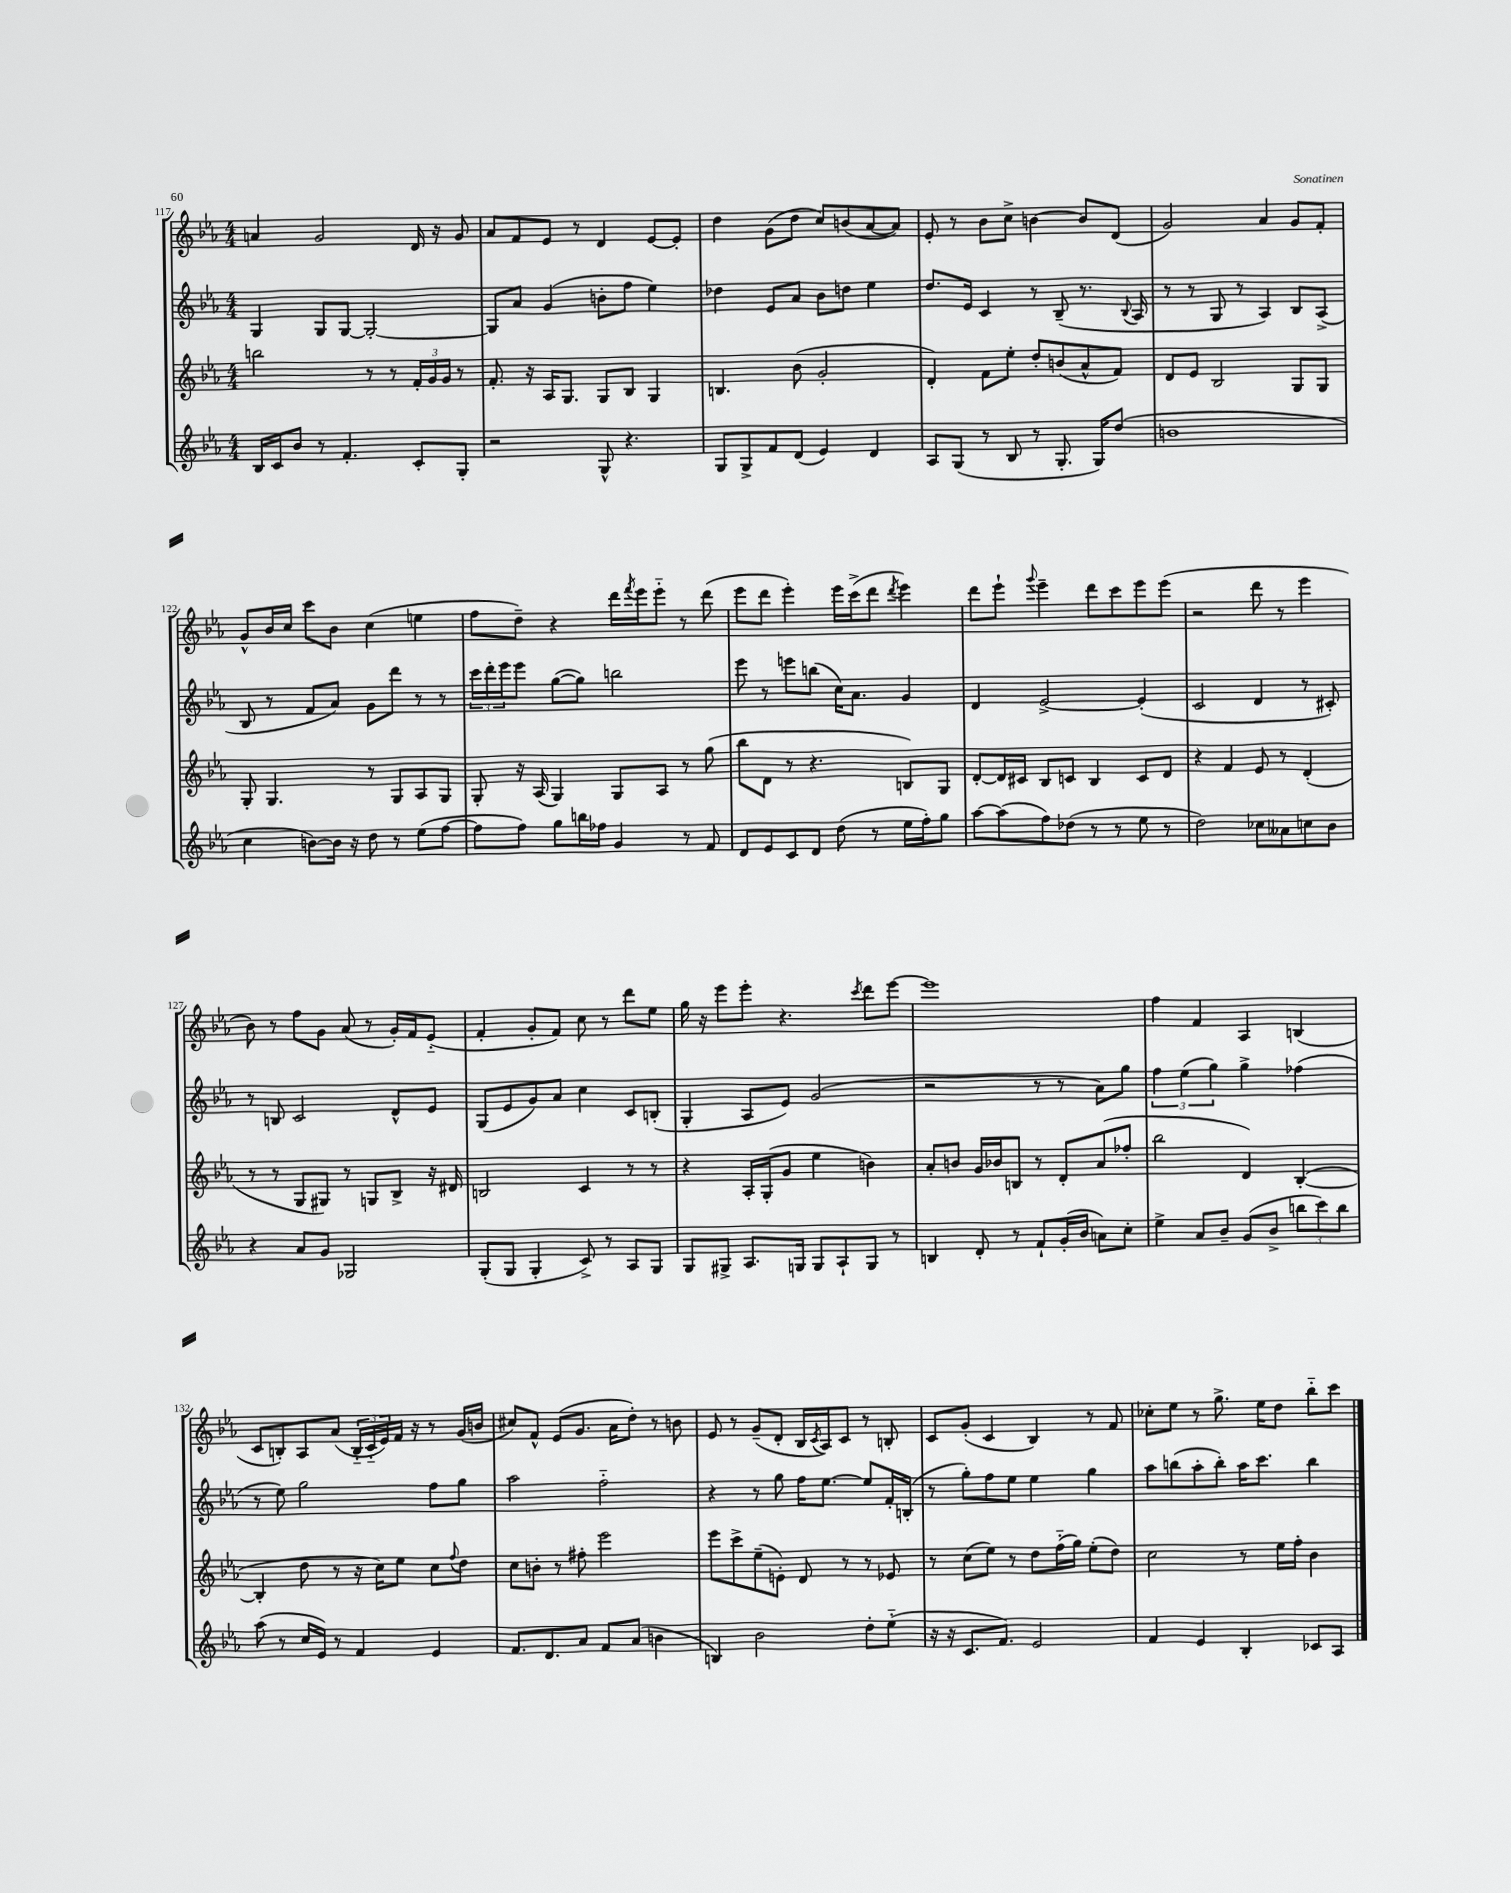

**kern	**kern	**kern	**kern
*part4	*part3	*part2	*part1
*staff4	*staff3	*staff2	*staff1
*clefG2	*clefG2	*clefG2	*clefG2
*k[b-e-a-]	*k[b-e-a-]	*k[b-e-a-]	*k[b-e-a-]
*M4/4	*M4/4	*M4/4	*M4/4
=117	=117	=117	=117
16B-/LL	2bbn\	4G/	4an/
16c/J	.	.	.
8b-/J	.	.	.
8r	.	8G/L	2g/
4.f'/	.	[8G/J	.
.	8r	2G'/_	.
.	8r	.	.
8c'/L	24f'/LL	.	16d/
.	24g/	.	.
.	.	.	16r
.	24g/JJ	.	.
8G'/J	8r	.	8g/
=118	=118	=118	=118
2r	8.f'/	8G/L]	8a-/L
.	.	8a-/J	8f/
.	16r	.	.
.	16A-/KL	(4g/	8e-/J
.	8.G/J	.	.
.	.	.	8r
8G^^/	8G/L	8bn'\L	4d/
4.r	8B-/J	8ff\J	.
.	4G/	4ee-\)	[8e-/L
.	.	.	8e-'/J]
=119	=119	=119	=119
8G/L	4.Bn/	4dd-X\	4dd\
8G^/	.	.	.
8f/	.	8e-/L	(8g\L
(8d/J	(8b-\	8a-/J	8dd\J
4e-/)	2g'/	8b-\L	8cc/L)
.	.	8ddn\J	(8bn/
4d/	.	4ee-\	[8a-/
.	.	.	8a-/J])
=120	=120	=120	=120
8A-/L	4d'/)	8.dd/L	8e-'/
(8G/J	.	.	8r
.	.	16e-/Jk	.
8r	8f\L	4c/	8b-\L
8B-/	8ee-'\J	.	8cc^\J
8r	8dd'/L	8r	[4bn\
8.G'/	(8bn/	(8B-~/	.
.	8a-^^/	8.r	8b/L]
16G/KL)	.	.	.
(8dd/J	8f/J)	.	(8d/J
.	.	8qqB-/	.
.	.	16A-/	.
=121	=121	=121	=121
1bn	8d/L	8r	2g/)
.	8e-/J	8r	.
.	2B-/	8G/	.
.	.	8r	.
.	.	4A-/)	4a-/
.	8G/L	8B-/L	8g/L
.	8G/J	(8A-^/J	8f'/J
!!LO:LB:g=z
=122	=122	=122	=122
4cc\	8G'/	8B-/	8g^^/L
.	4.G/	8r	16b-/L
.	.	.	16cc/JJ
[8bn\L)	.	8f/L	8ccc\L
16b\Jk]	.	8a-/J)	8b-\J
16r	.	.	.
8dd\	8r	8g\L	(4cc\
8r	8G/L	8ddd\J	.
(8ee-\L	8A-/	8r	4een\
[8ff\J	8G/J	8r	.
=123	=123	=123	=123
8ff\L]	8G'/	24ccc\LL	8ff\L
.	.	24ddd'\	.
.	.	24eee-\J	.
8ff\J)	16r	8eee-\J	8dd~\J)
.	(16A-/	.	.
8gg\L	4G/)	([8gg\L	4r
16bbn\L	.	8gg\J])	.
16ff-X\JJ	.	.	.
4g/	8G/L	2bbn\	16ddd\LL
.	.	.	8qfff/
.	.	.	16eee-\J
.	8A-/J	.	8eee-\J
8r	8r	.	8r
8f/	(8gg\	.	(8ddd\
=124	=124	=124	=124
8d/L	8bb-\L	8eee-\	8eee-\L
8e-/	8d\J	8r	8ddd\J
8c/	8r	8eeen\L	4eee-'\)
8d/J	4.r	(8bbn\J	.
(8dd\	.	16cc\KL)	16eee-\LL
.	.	8.a-\J	(16ccc^\J
8r	.	.	8ddd\J
.	.	.	8qddd/
16ee-\LL	8Bn/L)	4g/	4eee-\)
16ff'\J)	.	.	.
8gg\J	8G/J	.	.
=125	=125	=125	=125
[8aa-\L	[8d'/L	4d/	8ddd\L
(8aa-\]	16d/L]	.	8eee-`\J
.	16c#X/JJ	.	.
.	.	.	8qqggg/
8ff\)	8B-/L	[2e-^/	4eee-~\
(8dd-X\J	8cn/J	.	.
8r	4B-/	.	8ddd\L
8r	.	.	8ccc\
8ee-\	8c/L	(4e-'/]	8eee-\
8r	8d/J	.	(8eee-\J
=126	=126	=126	=126
2dd\)	4r	2c/	2r
.	4f/	.	.
8cc-X\L	8e-/	4d/	8ddd\
8a--X\	8r	.	8r
8ccn\	(4d'/	8r	4eee-\
8b-\J	.	8c#X'/)	.
!!LO:LB:g=z
=127	=127	=127	=127
4r	8r	8r	8b-\)
.	8r	8Bn/	8r
8a-/L	8G/L	2c/	8ff\L
8g/J	8G#X/J)	.	8g\J
2G-X/	8r	.	(8a-/
.	8Gn/L	.	8r
.	8B-^/J	8d^^/L	16g'/LL)
.	.	.	16f/J
.	16r	8e-/J	(8e-/J
.	16d#X/	.	.
=128	=128	=128	=128
(8G'/L	2Bn/	(8G/L	4f'/
8G/J	.	8e-/	.
4G'/	.	8g/)	8g'/L
.	.	8a-/J	8f/J)
8c^/)	4c/	4cc\	8cc\
8r	.	.	8r
8A-/L	8r	8c/L	8ddd\L
8G/J	8r	(8Bn'/J	8ee-\J
=129	=129	=129	=129
8G/L	4r	4G'/	16gg\
.	.	.	16r
8G#X^/J	.	.	8eee-\L
8.A-/L	16A-'/LL	8A-/L	8eee-'\J
.	(16G'/J	.	.
.	8g/J	8e-/J)	4.r
16Gn/Jk	.	.	.
8G/L	4ee-\	(2g/	.
8A-`/	.	.	.
.	.	.	8qccc/
8G/J	4bn\)	.	8ddd\L
8r	.	.	[8eee-\J
=130	=130	=130	=130
4Bn/	8a-'/L	2r	1eee-]
.	8bn/J	.	.
8d'/	16g/LL	.	.
.	16b-X/J	.	.
8r	8Bn/J	.	.
8f`/L	8r	8r	.
(16g'/L	8d'/L	8r	.
16b-/JJ	.	.	.
8an\L)	(8a-/	8a-\L)	.
8cc'\J	8ff-X'/J	8gg\J	.
=131	=131	=131	=131
4ee-^\	2bb-\	6ff\	4ff\
.	.	(6ee-\	.
8a-/L	.	.	4f/
.	.	6gg\)	.
8b-~/J	.	.	.
(8g/L	4d/)	4gg^\	4A-/
8b-^/J	.	.	.
12bbn\L	([4B-'/	(4ff-X\	(4Bn/
12ccc\)	.	.	.
12bb\J	.	.	.
!!LO:LB:g=z
=132	=132	=132	=132
(8aa-\	4B-'/]	8r	8c/L
8r	.	8ee-\)	8Bn'/)
16cc/LL	8dd\	2gg\	8A-/
16e-/JJ)	.	.	.
8r	8r	.	(8a-/J
4f/	16r	.	24B/LL
.	.	.	24c/
.	16cc\KL)	.	.
.	.	.	24e-/)
.	8ee-\J	.	16f/JJ
.	.	.	16r
4e-/	8cc\L	8ff\L	8r
.	8qqff/	.	.
.	8dd\J	8gg\J	(16g/LL
.	.	.	16bn/JJ
=133	=133	=133	=133
8.f/L	8cc\L	2aa-\	8cc#X/L)
.	8bn'\J	.	8f^^/J
8.d/	.	.	.
.	8r	.	(8e-/L
8a-/J	8ff#X'\	.	8.g/J
8f/L	2eee-\	2ff\	.
.	.	.	16a-\KL
(8a-/J	.	.	8dd'\J)
4bn\	.	.	8r
.	.	.	8bn\
=134	=134	=134	=134
4Bn/)	8eee-\L	4r	8e-/
.	8ccc^\	.	8r
2b-\	(8ee-~\	8r	(8g~/L
.	8en'\J)	8gg\	8d'/J
.	8d/	16ff\KL	16B-/LL
.	.	.	8qc/
.	.	[8.ee-\J	16A-/J)
.	8r	.	8c/J
8dd'\L	8r	8ee-/L]	8r
(8ee-\J	8e-X/	16f'/L	8Bn'/
.	.	(16Bn'/JJ	.
=135	=135	=135	=135
16r	8r	8r	8c/L
16r	.	.	.
8.c/L	(8cc\L	8gg'\L)	(8g'/J
.	8ee-\J)	8ff\	4c/
8.f/J)	.	.	.
.	8r	8ee-\J	.
2e-/	8dd\L	4ee-\	4B-/)
.	(16ff\L	.	.
.	16gg\JJ)	.	.
.	(8ee-'\L	4gg\	8r
.	8dd\J)	.	8f/
=136	=136	=136	=136
4f/	2cc\	8aa-\L	8cc-X'\L
.	.	(8bbn\	8ee-\J
4e-/	.	8aa-'\	8r
.	.	8bb'\J)	8.gg^\
4B-'/	8r	16aa-\KL	.
.	.	8.ccc\J	16ee-\KL
.	16ee-\LL	.	8dd\J
.	16ff'\JJ	.	.
8c-X/L	4b-\	4bb\	8bb-\L
8A-/J	.	.	8ccc\J
==	==	==	==
*-	*-	*-	*-
